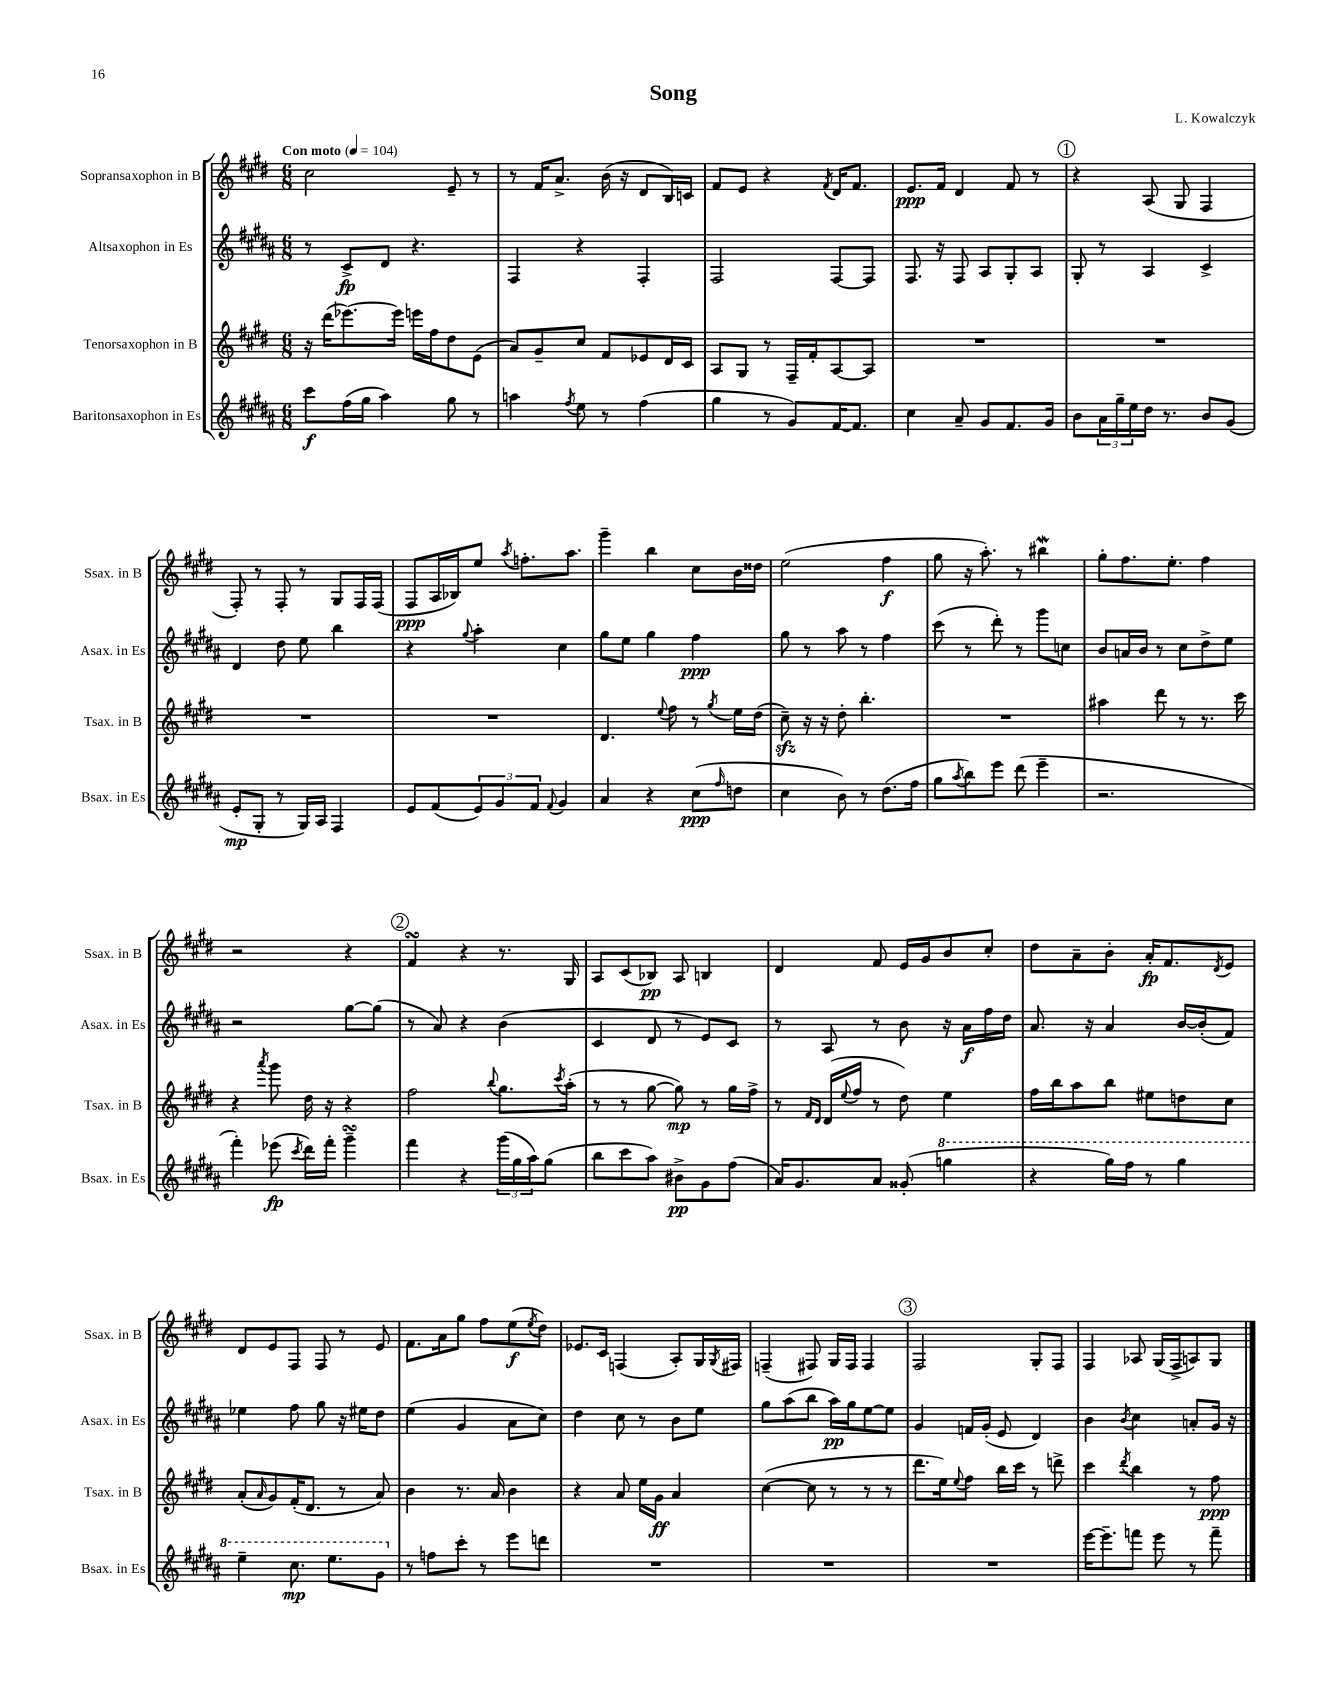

**kern	**kern	**kern	**kern
*staff4	*staff3	*staff2	*staff1
*clefG2	*clefG2	*clefG2	*clefG2
*k[f#c#g#d#a#]	*k[f#c#g#d#]	*k[f#c#g#d#a#]	*k[f#c#g#d#]
*M6/8	*M6/8	*M6/8	*M6/8
*MM104	*MM104	*MM104	*MM104
8ccc#\L	16r	8r	2cc#\
.	(16ddd#\LK	.	.
(16ff#\L	[8.eee-\)	8c#^/L	.
16gg#\JJ	.	.	.
4aa#\)	.	8d#/J	.
.	16eee-\]Jk	.	.
.	16eee\LL	4.r	.
.	16ff#\J	.	.
8gg#\	8dd#\	.	8e~/
8r	(8e\J	.	8r
=	=	=	=
4aa\	8a/L)	4F#/	8r
.	8g#~/	.	16f#/LK
.	.	.	8.a^/J
8qff#/	.	.	.
8ee\	8cc#/J	4r	.
8r	8f#/L	.	(16b\
.	.	.	16r
(4ff#\	8e-/	4F#'/	8d#/L
.	16d#/L	.	16B/L)
.	16c#/JJ	.	16c/JJ
=	=	=	=
4gg#\	8A/L	2F#/	8f#/L
.	8G#/J	.	8e/J
8r	8r	.	4r
8g#/L)	16F#~/LL	.	.
.	16f#'/J	.	.
.	.	.	8qf#/
[16f#/K	[8A/	[8F#/L	16d#/LK
8.f#/]J	.	.	8.f#/J
.	8A/]J	8F#/]J	.
=	=	=	=
4cc#\	2.r	8.F#/	8.e/L
.	.	16r	16f#/Jk
8a#~/	.	8F#/	4d#/
8g#/L	.	8A#/L	.
8.f#/	.	8G#'/	8f#/
.	.	8A#/J	8r
16g#/Jk	.	.	.
=	=	=	=
8b\L	2.r	8G#'/	4r
24a#\L	.	8r	.
24gg#~\	.	.	.
24ee\	.	.	.
16dd#\JJ	.	4A#/	(8A/
8.r	.	.	.
.	.	.	8G#/
8b/L	.	4c#^/	4F#/
(8g#/J	.	.	.
=	=	=	=
8e'/L	2.r	4d#/	8F#'/)
8G#'/J	.	.	8r
8r	.	8dd#\	8F#'/
16G#/LL)	.	8ee\	8r
16A#/JJ	.	.	.
4F#/	.	4bb\	8G#/L
.	.	.	16F#/L
.	.	.	(16F#/JJ
=	=	=	=
8e/L	2.r	4r	8F#/L
(8f#/	.	.	16A/L
.	.	.	16B-/J)
.	.	8qqgg#/	.
12e/)	.	4aa#'\	8ee/J
12g#/	.	.	.
.	.	.	8qaa/
.	.	.	8.ff'\L
12f#/J	.	.	.
8qqf#/	.	.	.
4g#/	.	4cc#\	.
.	.	.	8.aa\J
=	=	=	=
4a#/	4.d#/	8gg#\L	4ggg#~\
.	.	8ee\J	.
4r	.	4gg#\	4bb\
.	8qqee/	.	.
.	8ff#\	.	.
(8cc#\L	8r	4ff#\	8cc#\L
16qqff#/	8qgg#/	.	.
8dd\J	16ee\LL	.	16b\L
.	(16dd#\JJ	.	16dd##\JJ
=	=	=	=
4cc#\	8cc#~\)	8gg#\	(2ee\
.	16r	8r	.
.	16r	.	.
8b\)	8dd#'\	8aa#\	.
8r	4.bb'\	8r	.
(8.dd#\L	.	4ff#\	4ff#\
16ff#\Jk	.	.	.
=	=	=	=
8gg#\L	2.r	(8ccc#\	8gg#\
8qaa#/	.	.	.
8bb\)	.	8r	16r
.	.	.	8.aa'\)
8eee\J	.	8ddd#'\)	.
(8ddd#\	.	8r	8r
4eee~\	.	8ggg#\L	4bb#\
.	.	8cc\J	.
=	=	=	=
2.r	4aa#\	8b/L	8gg#'\L
.	.	16a/L	8.ff#\
.	.	16b/JJ	.
.	8ddd#\	8r	.
.	.	.	8.ee'\J
.	8r	8cc#\L	.
.	8.r	8dd#^\	4ff#\
.	.	8ee\J	.
.	16ccc#\	.	.
=	=	=	=
4fff#'\)	4r	2r	2r
.	8qaaa/	.	.
(8eee-\	8ggg#\	.	.
8qccc#/	.	.	.
16ddd#\LL)	16dd#\	.	.
16fff#'\JJ	16r	.	.
4ggg#~\	4r	[8gg#\L	4r
.	.	(8gg#\]J	.
=	=	=	=
4fff#\	2ff#\	8r	4f#/
.	.	8a#/)	.
4r	.	4r	4r
.	8qqbb/	.	.
(24ggg#\LL	8.gg#\L	(4b\	8.r
24gg#\	.	.	.
24aa#\J)	.	.	.
(8gg#\J	.	.	.
.	8qccc#/	.	.
.	(16aa'\Jk	.	16G#/
=	=	=	=
8bb\L	8r	4c#/	8A/L
8ccc#\	8r	.	(8c#/
8aa#\J)	[8gg#\	8d#/	8B-/J)
8b#^\L	8gg#\])	8r	8A/
8g#\	8r	8e/L)	4B/
(8ff#\J	16gg#\LL	8c#/J	.
.	16ff#^\JJ	.	.
=	=	=	=
16a#/LK)	8r	8r	4d#/
8.g#/	.	.	.
.	16qqf#/LL	.	.
.	16qqd#/JJ	.	.
.	(16d#/LL	8A#/	.
.	8qqee/	.	.
.	16ff#/JJ	.	.
8a#/J	8r	8r	8f#/
(8g##'/	8dd#\)	8b\	16e/LL
.	.	.	16g#/J
4ggg\	4ee\	16r	8b/
.	.	16a#\LL	.
.	.	16ff#\	8cc#'/J
.	.	16dd#\JJ	.
=	=	=	=
4r	16ff#\LL	8.a#/	8dd#\L
.	16bb\J	.	.
.	8aa\	.	8a~\
.	.	16r	.
16ggg#\LL)	8bb\J	4a#/	8b'\J
16fff#\JJ	.	.	.
8r	8ee#\L	.	16a'/LK
.	.	.	8.f#/
4ggg#\	8dd\	[16b/LL	.
.	.	(16b'/]J	.
.	.	.	8qd#/
.	8cc#\J	8f#/J)	8e/J
=	=	=	=
4eee~\	(8a'/L	4ee-\	8d#/L
.	16qqa/	.	.
.	8g#/)	.	8e/
8.ccc#\	(16f#'/K	8ff#\	8F#/J
.	8.d#/J	.	.
.	.	8gg#\	8F#/
8.eee\L	.	.	.
.	8r	16r	8r
.	.	16ee#\LK	.
8gg#\J	8a/)	8dd#\J	8e/
=	=	=	=
8r	4b\	(4ee\	8.f#\L
8ff\L	.	.	.
.	.	.	16a\k
8ccc#'\J	8.r	4g#/	8gg#\J
8r	.	.	8ff#\L
.	16a/	.	.
8eee\L	4b\	8a#\L	(8ee\
.	.	.	8qee/
8ddd\J	.	8cc#\J)	8dd#\J)
=	=	=	=
2.r	4r	4dd#\	8.e-/L
.	.	.	16c#/Jk
.	8a/	8cc#\	(4F/
.	16ee\LL	8r	.
.	16g#\JJ	.	.
.	4a/	8b\L	8A'/L)
.	.	8ee\J	16G#/L
.	.	.	8qG#/
.	.	.	16F#/JJ
=	=	=	=
2.r	([4cc#\	8gg#\L	(4F~/
.	.	(8aa#\	.
.	8cc#\]	8bb\J	8F#/)
.	8r	16aa#\LL)	16G#/LL
.	.	16gg#\J	16F#/JJ
.	8r	[8ee\	4F#/
.	8r	8ee\]J	.
=	=	=	=
2.r	8.ddd#\L	4g#/	2F#/
.	16ee\k)	.	.
.	8qqee/	.	.
.	8ff#\J	16f/LL	.
.	.	(16g#'/JJ	.
.	16bb\LL	8e/	.
.	16ccc#\JJ	.	.
.	8r	4d#/)	8G#'/L
.	8ddd^\	.	8F#/J
=	=	=	=
[16eee\LK	4ccc#\	4b\	4F#/
8.eee~\]	.	.	.
.	8qddd#/	8qb/	.
8fff\J	4bb\	4cc#\	8A-/
8eee\	.	.	(16G#/LL
.	.	.	16F#^/J
8r	8r	8a'/L	8A/)
8fff~\	8ff#\	16g#/Jk	8G#/J
.	.	16r	.
==	==	==	==
*-	*-	*-	*-
